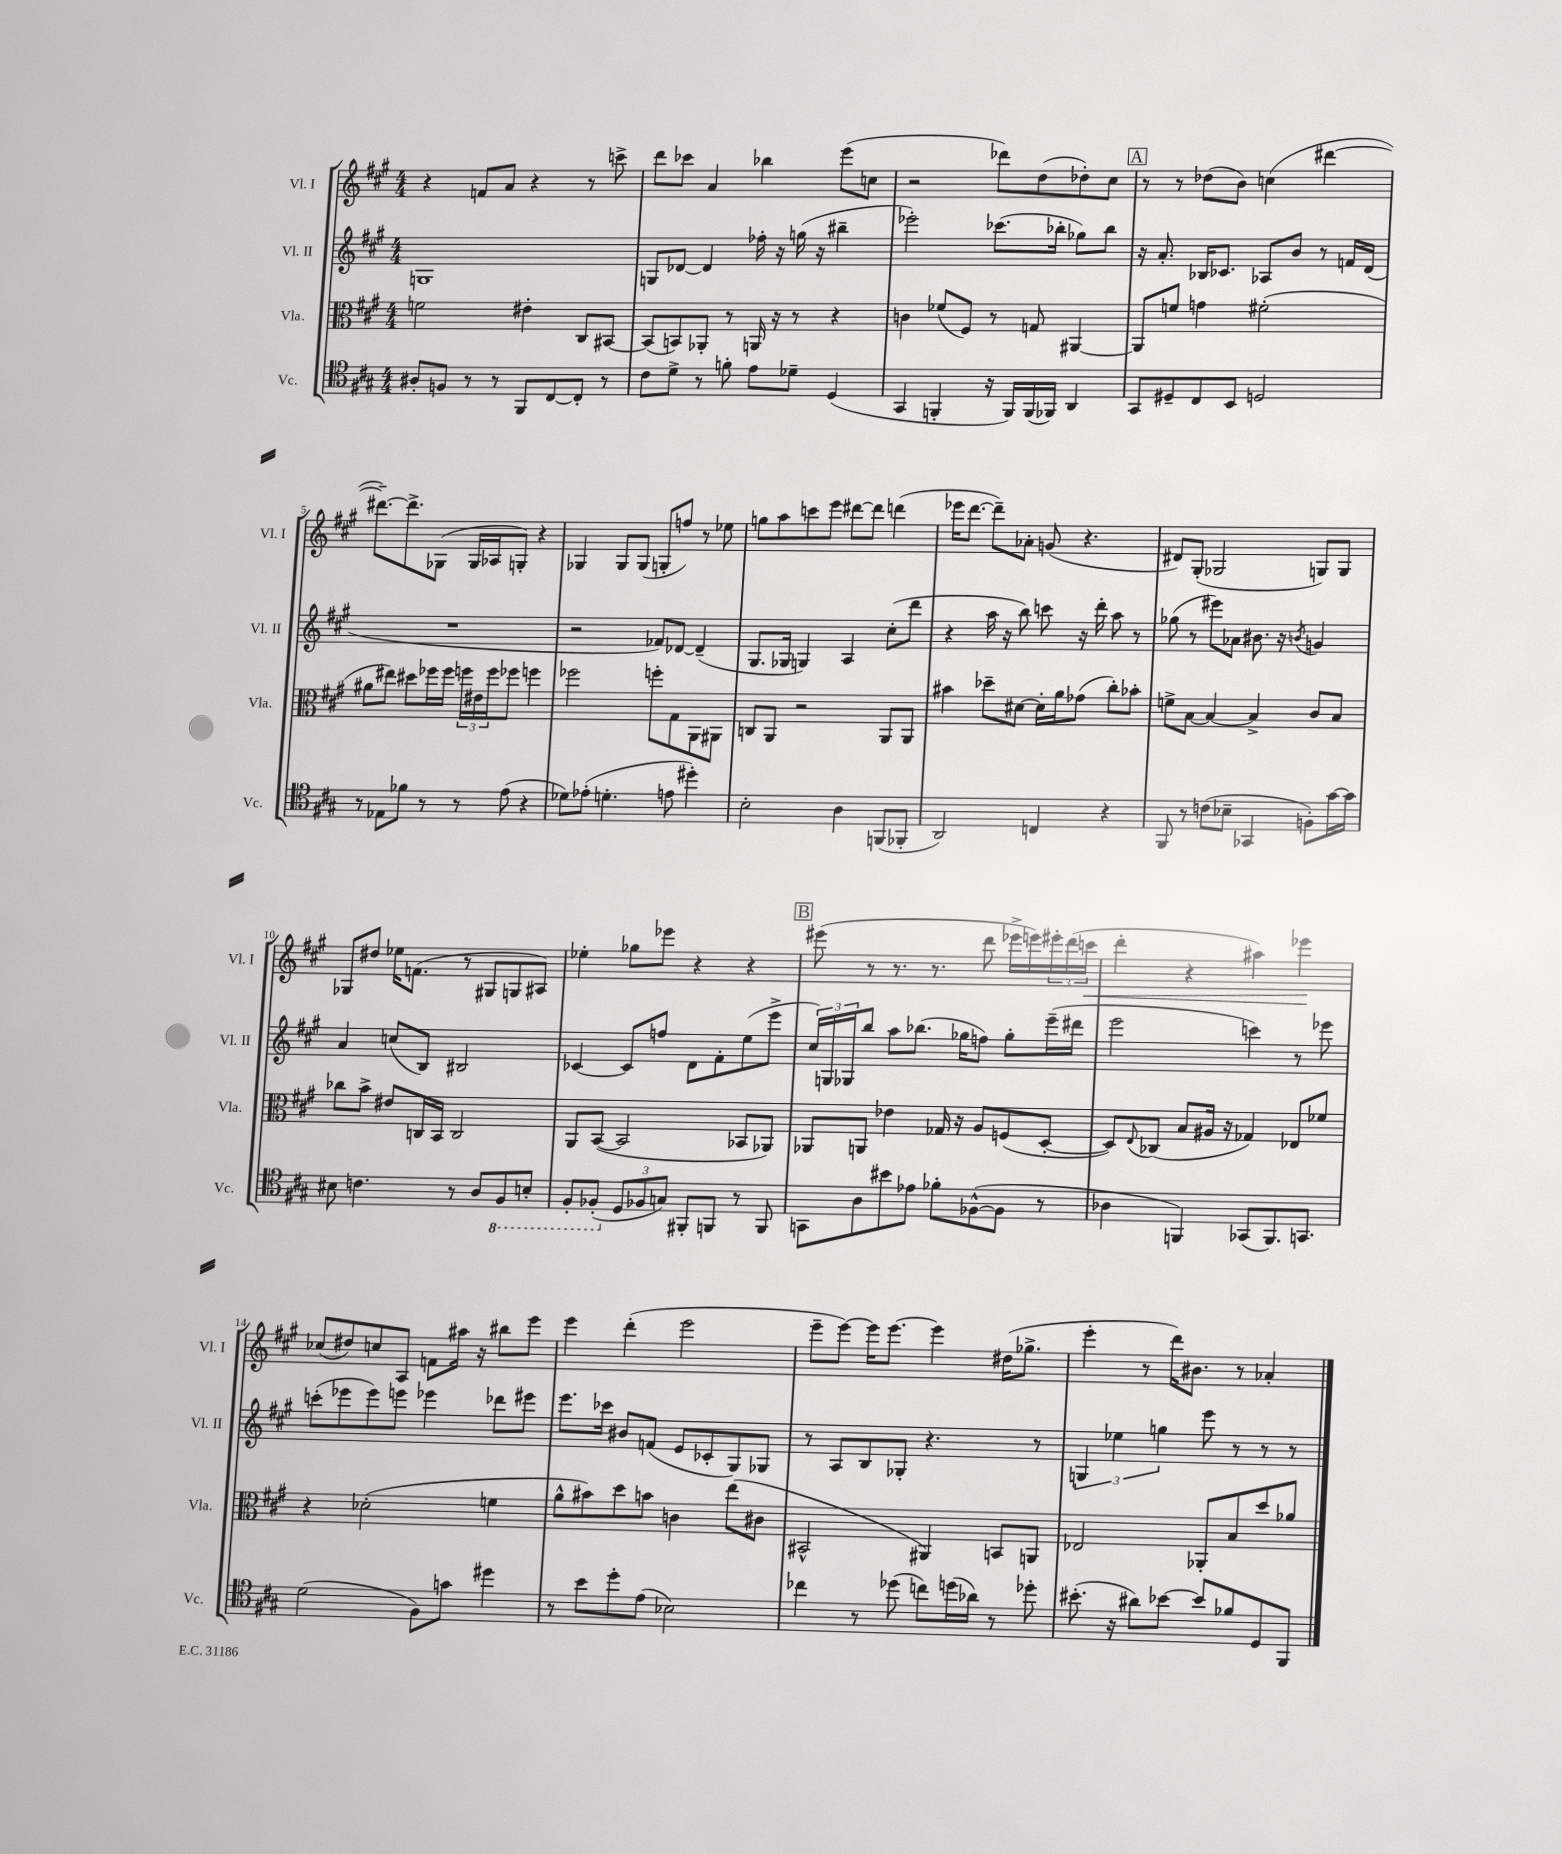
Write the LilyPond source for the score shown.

<<
\new StaffGroup <<
\new Staff = "s0" \with { instrumentName = "Vl. I" shortInstrumentName = "Vl. I" } {
    \clef treble \key a \major \numericTimeSignature \time 4/4
    r4 f'8 a'8 r4 r8 c'''8-> |
    d'''8 ces'''8 a'4 bes''4 e'''8( c''8 |
    r2 des'''8) d''8( des''8-.) cis''8 |
    \mark \markup { \box "A" } r8 r8 des''8( b'8) c''4( dis'''4~ |
    dis'''8.~--) dis'''8.-> ges8( ges16 aes16 g8-.) r4 |
    ges4 ges8 ges8( g8-. f''8) r8 ees''8 |
    g''8 a''8 c'''8 e'''8 dis'''8~ dis'''8 d'''4( |
    ees'''16 d'''8.~ d'''8--) aes'8-. g'8( r4. |
    dis'8) gis8-.( ges2 g8) g8 |
    ges8 dis''8 ees''16 f'8.( r8 gis8 g8 ais8) |
    ees''4-. ges''8 ees'''8 r4 r4 |
    \mark \markup { \box "B" } eis'''8( r8 r8. r8. d'''8 ees'''16-> e'''16) \tuplet 3/2 { eis'''16-. d'''16( c'''16\< } |
    d'''4-. r4 ais''4) ees'''4\! |
    ces''8( dis''8) c''8 a8 f'8 ais''16 r16 bis''8 e'''8 |
    e'''4 d'''4-.( e'''2 |
    e'''8-- e'''8~) e'''16 e'''8.~ e'''4 dis''16( ges''8.-> |
    e'''4-. r8 d'''16) bis'8. r8 aes'4-. \bar "|." |
}
\new Staff = "s1" \with { instrumentName = "Vl. II" shortInstrumentName = "Vl. II" } {
    \clef treble \key a \major \numericTimeSignature \time 4/4
    g1 |
    g8 des'8~ des'4 fes''16-. r16 g''16( r16 bis''4-- |
    ees'''2-.) ces'''8.( bes''16-. ges''8) bes''8 |
    \mark \markup { \box "A" } r16 a'8.-. bes16 ces'8. aes8 b'8 r8 f'16 d'16( |
    R1 |
    r2 fes'8) des'8~ des'4--( |
    gis8. ges16 g4) a4 cis''8-.( d'''8 |
    r4 a''16 r16 b''8) c'''8 r16 d'''16-. a''8 r8 |
    ges''8( r8 eis'''8) aes'8 bis'8. r16 \acciaccatura { b'8 } g'4 |
    a'4 c''8( b8) bis2 |
    ces'4~ ces'8 f''8 d'8 fis'8-. e''8( e'''8-> |
    \mark \markup { \box "B" } \tuplet 3/2 { cis''16) g16 ges16 } b''8 a''8 bes''8.( ges''16 f''8) ges''8-. e'''16--( dis'''16 |
    e'''2 c'''4) r8 ees'''8 |
    c'''8-.( ees'''8 ees'''8) e'''8 ees'''4 des'''8 eis'''8 |
    e'''8. ces'''16 bis'8 f'8( e'8 ces'8-. gis8) ges8 |
    r8 a8 b8 ges8-. r4. r8 |
    \tuplet 3/2 { g4 ees''4 g''4 } e'''8 r8 r8 r8 \bar "|." |
}
\new Staff = "s2" \with { instrumentName = "Vla." shortInstrumentName = "Vla." } {
    \clef alto \key a \major \numericTimeSignature \time 4/4
    f'2 eis'4-. cis8 bis,8~ |
    bis,8( b,8) aes,8-. r8 a,16 r16 r8 r4 |
    c'4 fes'8( fis8) r8 g8 ais,4~ |
    \mark \markup { \box "A" } ais,8 f'8 g'4 fis'2-.( |
    ais'8 eis''8) dis''8 fes''16 fes''16 \tuplet 3/2 { f''16 eis'16 f''16 } fes''8 f''4 |
    fes''2 f''8-. gis8 a,8 ais,8 |
    c8 a,8 r2 a,8 a,8 |
    bis'4 des''8-- dis'8~ dis'16-. a'16 ges'8( cis''8-.) bes'8-. |
    f'8-> b8~ b4~ b4-> cis'8 b8 |
    ces''8 b'8-> eis'8 c16 b,16 c2 |
    a,8 b,8~( b,2 bes,8 aes,8) |
    \mark \markup { \box "B" } aes,8 a,8 ees'4 ges16 r16 a8 f8( d8~-. |
    d8) \appoggiatura { e8 } ces8( b8 ais16 r16 ges4) ees8 fes'8 |
    r4 des'2-.( f'4 |
    a'8-^ bis'8) d''8 b'8 c'4 e''8( cis'8 |
    bis,2-^ ais,4) b,8 a,8 |
    ees2 aes,8-. b8 d''8 aes'8 \bar "|." |
}
\new Staff = "s3" \with { instrumentName = "Vc." shortInstrumentName = "Vc." } {
    \clef tenor \key a \major \numericTimeSignature \time 4/4
    ais8-. f8 r8 r8 fis,8 cis8~ cis8-. r8 |
    cis'8 d'8-> r8 f'8-. e'8 des'8-- d4( |
    gis,4 f,4-. r16 f,16) f,16( fes,16) a,4 |
    \mark \markup { \box "A" } gis,8 dis8-- cis8 b,8 d2 |
    r8 ees8 fes'8 r8 r8 e'8( r4 |
    des'8) ees'8-.( d'4.-. e'8 dis''4-.) |
    b2-. a4 f,8( fes,8-. |
    a,2) c4 r4 |
    fis,8 r8 c'8( bes8-- ges,4 f8-.) gis'16~ gis'16 |
    bis8 c'4. r8 a8 \ottava #-1 fis,8 b,!8-. |
    fis,8-. fes,8-.( \ottava #0 \tuplet 3/2 { d8 fes8 g8) } fis,8-. f,8 r8 f,8 |
    \mark \markup { \box "B" } g,8 a8 bis'8 ees'8 fes'8-. fes8~-^( fes8 r8 |
    aes4 f,4) ges,8( f,8.) g,8. |
    d'2( fis8) g'8 dis''4 |
    r8 b'8 d''8-. e'8( bes2) |
    ces''4 r8 des''8( c''8) d''16( aes'16) r8 des''8-. |
    bis'8.-.( r16 ais'8) bes'8~ bes'8 fes'8 d8 fis,8 \bar "|." |
}
>>
>>
